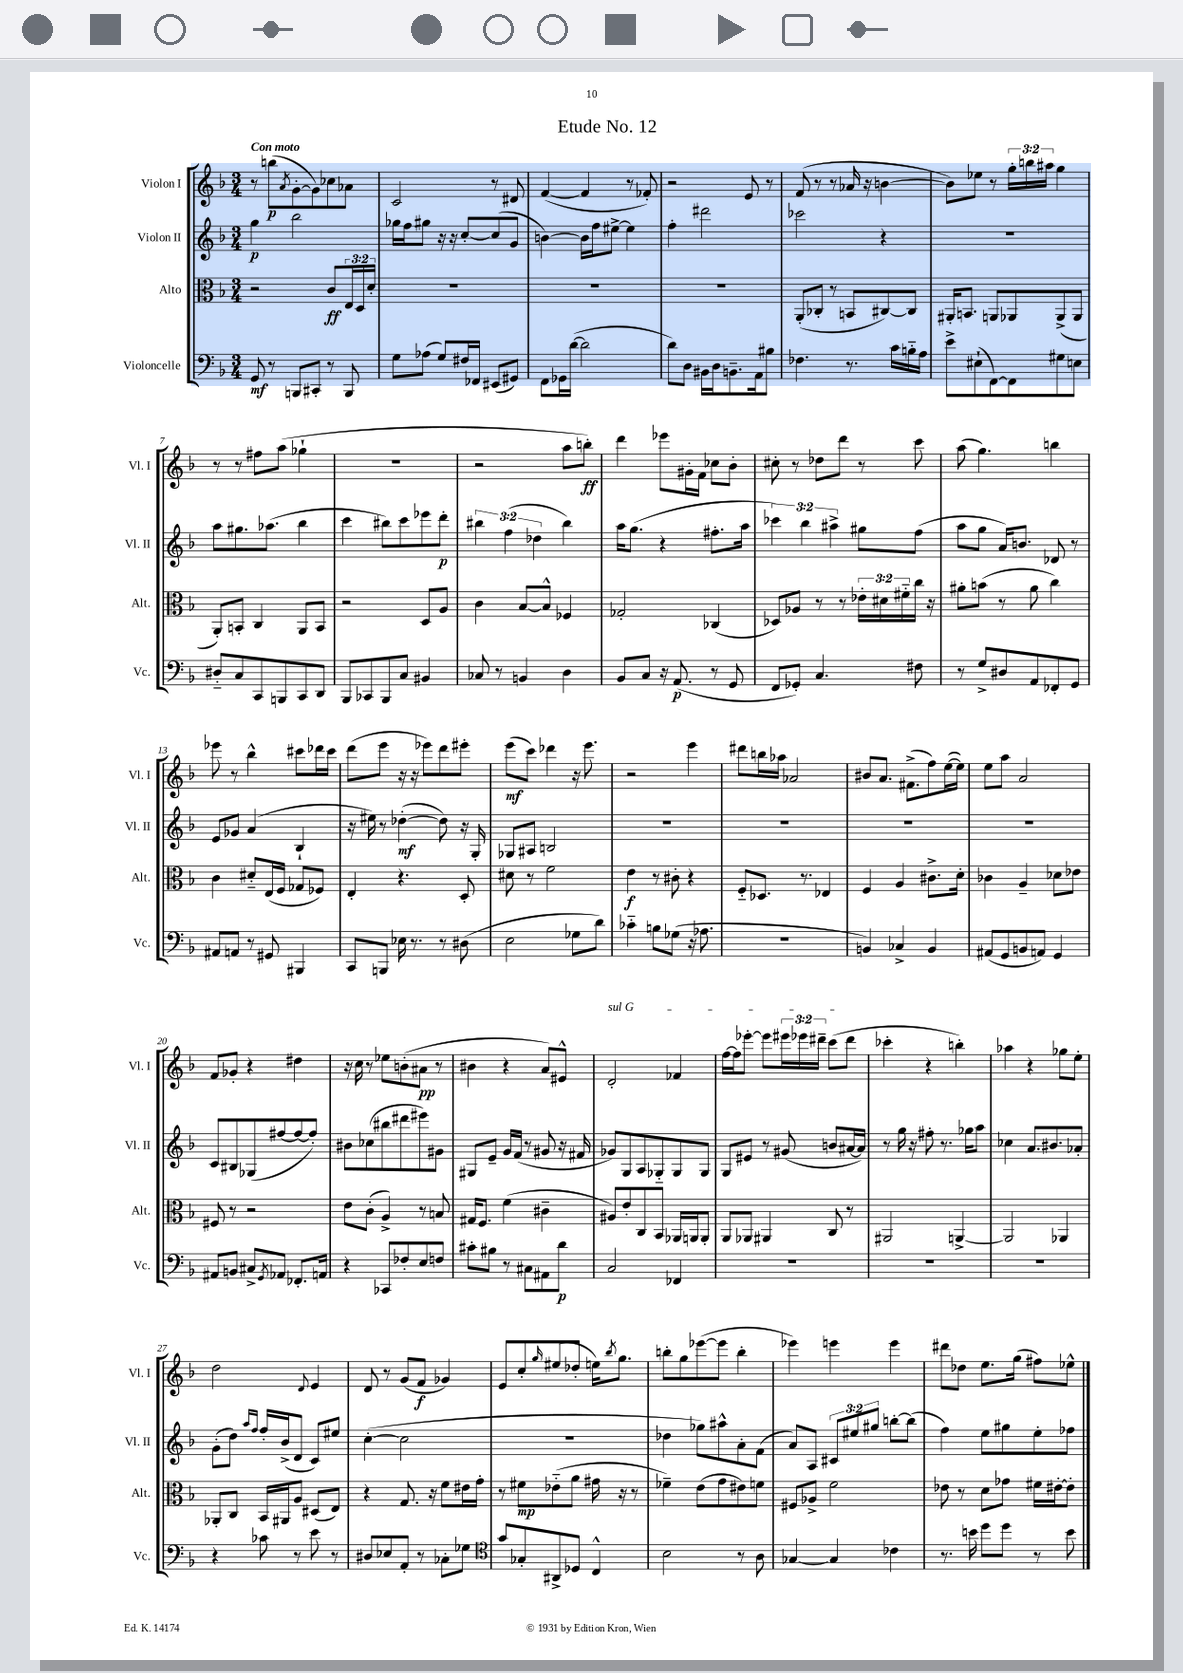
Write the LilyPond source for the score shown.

\header { title = "Etude No. 12" }
<<
\new StaffGroup <<
\new Staff = "s0" \with { instrumentName = "Violon I" shortInstrumentName = "Vl. I" } {
    \clef treble \key f \major \numericTimeSignature \time 3/4 \override Staff.TupletNumber.text = #tuplet-number::calc-fraction-text \tempo "Con moto"
    r8 b''8\p( \acciaccatura { a'8 } g'8~-. g'8) ces''8 aes'8 |
    c'2 r8 dis'8 |
    f'4~( f'4 r8 fes'8-.) |
    r2 e'8 r8 |
    f'8( r8 r8 aes'16 r16 b'4~ |
    b'8) ees''8 r8 \tuplet 3/2 { g''16-. b''16 ais''16 } g''4 |
    r8 r8 fis''8 a''8( ges''4-! |
    R2. |
    r2 a''8 b''8-.\ff) |
    d'''4 ees'''8 gis'16-. f'16 ces''8 bes'8-. |
    cis''8-. r8 des''8 d'''8 r8 c'''8 |
    a''8( g''4.) b''4 |
    ees'''8 r8 bes''4-^ cis'''8 des'''16 cis'''16 |
    d'''8( e'''8 r16 r16 ees'''8) d'''8 eis'''8-. |
    e'''8\mf( c'''8) des'''4 r16 e'''8. |
    r2 e'''4 |
    dis'''8 b''16 aes''16 aes'2 |
    bis'8 a'8. fis'8.->( f''8) e''16~( e''16) |
    e''8 a''8 a'2 |
    f'8 ges'8-. r4 dis''4 |
    r16 c''16 r8 ees''8 b'8-.( ais'8\pp r8 |
    bis'4 r4 a'8) eis'8-^ |
    \once \override TextSpanner.bound-details.left.text = \markup { \italic "sul G" } d'2-.\startTextSpan fes'4 |
    f''16~ f''16 ees'''8~-. ees'''8 \tuplet 3/2 { eis'''16 ees'''16 dis'''16-- } c'''8( dis'''8\stopTextSpan |
    ces'''4-. r4 b''4-.) |
    aes''4 r4 ges''8 e''8-. |
    d''2 \appoggiatura { d'8 } e'4 |
    d'8 r8 g'8( f'8\f ges'4) |
    e'8 c''8-. \grace { g''16 } eis''8( des''8-. e''16) \acciaccatura { bes''8 } g''8. |
    b''8-. g''8 ees'''8~( ees'''8 b''4-. |
    ees'''4) e'''4 e'''4 |
    dis'''8 des''8 e''8. g''16( fis''8) ees''8-^ \bar "|." |
}
\new Staff = "s1" \with { instrumentName = "Violon II" shortInstrumentName = "Vl. II" } {
    \clef treble \key f \major \numericTimeSignature \time 3/4 \override Staff.TupletNumber.text = #tuplet-number::calc-fraction-text
    g''4\p bes''2 |
    ges''16 f''16 gis''8 r16 r16 c''8~-. c''8( g'8 |
    b'4~) b'16 f''16 eis''8~-> eis''4 |
    f''4-. dis'''2 |
    ces'''2 r4 |
    R2. |
    a''8 gis''8. aes''8.( bes''4 |
    c'''4 bis''8) c'''8 ees'''8 d'''8-.\p |
    \tuplet 3/2 { bis''4 f''4( des''4 } bis''4) |
    a''16 g''8.( r4 fis''8.-. a''16 |
    \tuplet 3/2 { ces'''4) bes''4 ais''4-> } gis''8 f''8( |
    a''8 g''8 a'16) b'8. des'8 r8 |
    e'8 ges'8 a'4( bes4-! |
    r16 eis''16) r8 des''4~-.\mf( des''8) r16 g16-. |
    ges8 ais8 b2 |
    R2. |
    R2. |
    R2. |
    R2. |
    c'8 bis8 ges8( fis''8~ fis''8~ fis''8-.) |
    bis'8 ces''8( bis''8 dis'''8 eis'''8) gis'8 |
    gis8 e'8-- g'16 f'16( r8 gis'8 r16 fis'16 |
    ges'8) g8 a8 ges8-_ ges8 ges8 |
    g8 eis'8 r8 gis'8( b'8 ais'16~ ais'16) |
    r8 g''16 r16 fis''8-. r8. ges''16 a''8 |
    ces''4 a'8. bis'8. aes'8-. |
    g'8-.( d''8) \grace { a''16 f''16 } f''16-. bes'16->( d'8 c'8) eis''8 |
    c''4~-.( c''2 |
    R2. |
    des''4 ges''8) ais''8-^ a'8-. f'8( |
    a'8) a8 \tuplet 3/2 { cis'8 eis''8 gis''8 } b''8~-. b''8( |
    f''4) e''8 gis''8 e''8-. fes''8 \bar "|." |
}
\new Staff = "s2" \with { instrumentName = "Alto" shortInstrumentName = "Alt." } {
    \clef alto \key f \major \numericTimeSignature \time 3/4 \override Staff.TupletNumber.text = #tuplet-number::calc-fraction-text
    r2 c'8\ff \tuplet 3/2 { e16 d16 d'16-. } |
    R2. |
    R2. |
    R2. |
    a,8-.( ces8-. r8 b,8 cis8~) cis8 |
    ais,16-. b,8. a,8 aes,8 aes,8->( aes,8 |
    a,8-.) b,8-. c4 a,8 b,8 |
    r2 d8 a8 |
    c'4 bes8~ bes8-^ fes4 |
    ges2-. ces4( |
    des8) aes8 r8 r8 \tuplet 3/2 { ees'16-. dis'16 fis'16-_ } c''16 r16 |
    ais'8-. b'8( r8 ais'8 c''4) |
    c'4 dis'8-_ e16( f16 ges8 fes8) |
    e4-. r4. d8-. |
    dis'8 r8 f'2 |
    e'4\f r8 cis'8-. r4 |
    f8-_ des8. r8. ees4 |
    f4 a4 cis'8.-> d'16-. |
    ces'4 a4-- des'8 ees'8 |
    fis8 r8 r2 |
    e'8 c'8-.( a4->) r8 b8 |
    gis16 f8. f'4( cis'4-- |
    ais8) e'8-. c8 bes,8 aes,16 a,16 a,8-. |
    a,8 aes,8 ais,4 c8 r8 |
    ais,2 a,4~-> |
    a,2 aes,4 |
    aes,8-. c8 bes,16 ais,16 a8 dis8( e8) |
    r4 g8. r16 f'8 eis'16 g'16-. |
    r8 fis'8\mp ees'8-_( a'8 gis'16 r16 r8 |
    fes'4--) e'8( g'8 eis'8) f'8 |
    fis8 aes8-> f'2 |
    ees'8 r8 d'8 ges'8 fis'16 eis'16~-. eis'8-. \bar "|." |
}
\new Staff = "s3" \with { instrumentName = "Violoncelle" shortInstrumentName = "Vc." } {
    \clef bass \key f \major \numericTimeSignature \time 3/4
    g,8\mf r8 b,,8 cis,8-. r8 b,,8 |
    g8 aes8( g8) fis16 fes,16 eis,8( gis,8) |
    f,8 ges,16 d'16~( d'2 |
    d'8) d8 bis,16 d16 b,8.-- a,16 bis8 |
    fes4. r8. c'16 b16-_ a16 |
    e'8-> eis8-!( f,8~) f,8 gis8 e8 |
    dis8-_ c8 c,8 b,,8 c,8 d,8 |
    bes,,8 ces,8 bes,,8 c8 bis,4 |
    ces8 r8 b,4 d4 |
    bes,8 c8 r16 a,8.\p( r8 g,8 |
    f,8 ges,8-.) c4. fis8 |
    r8 g8-> dis8 a,8 fes,8-. g,8 |
    ais,8 a,8 r8 gis,8 bis,,4 |
    c,8 b,,8 ees16 r8. r8 dis8( |
    e2 ges8 d'8) |
    ces'4-_ b8 ges8( r16 aes8. |
    R2. |
    b,4) ces4-> b,4 |
    ais,8( g,8 b,8 a,8) g,4 |
    ais,8 b,8 cis8-> \acciaccatura { g,8 } aes,8 fes,8.-. a,16 |
    r4 ces,8 fes8-. e8 f8 |
    cis'8-. bis8 r8 cis8 ais,8 d'8\p |
    c2 fes,4 |
    R2. |
    R2. |
    R2. |
    r4 ces'8 r8 e'8 r8 |
    dis8 ees8 a,8-. r8 ces8-. ges8 |
    \clef tenor g'8 ges8-. ais,8-> des8 c4-^ |
    bes2 r8 a8 |
    ges4~ ges4 ces'4 |
    r8. b'16 d''8 d''8 r8 b'8 \bar "|." |
}
>>
>>
